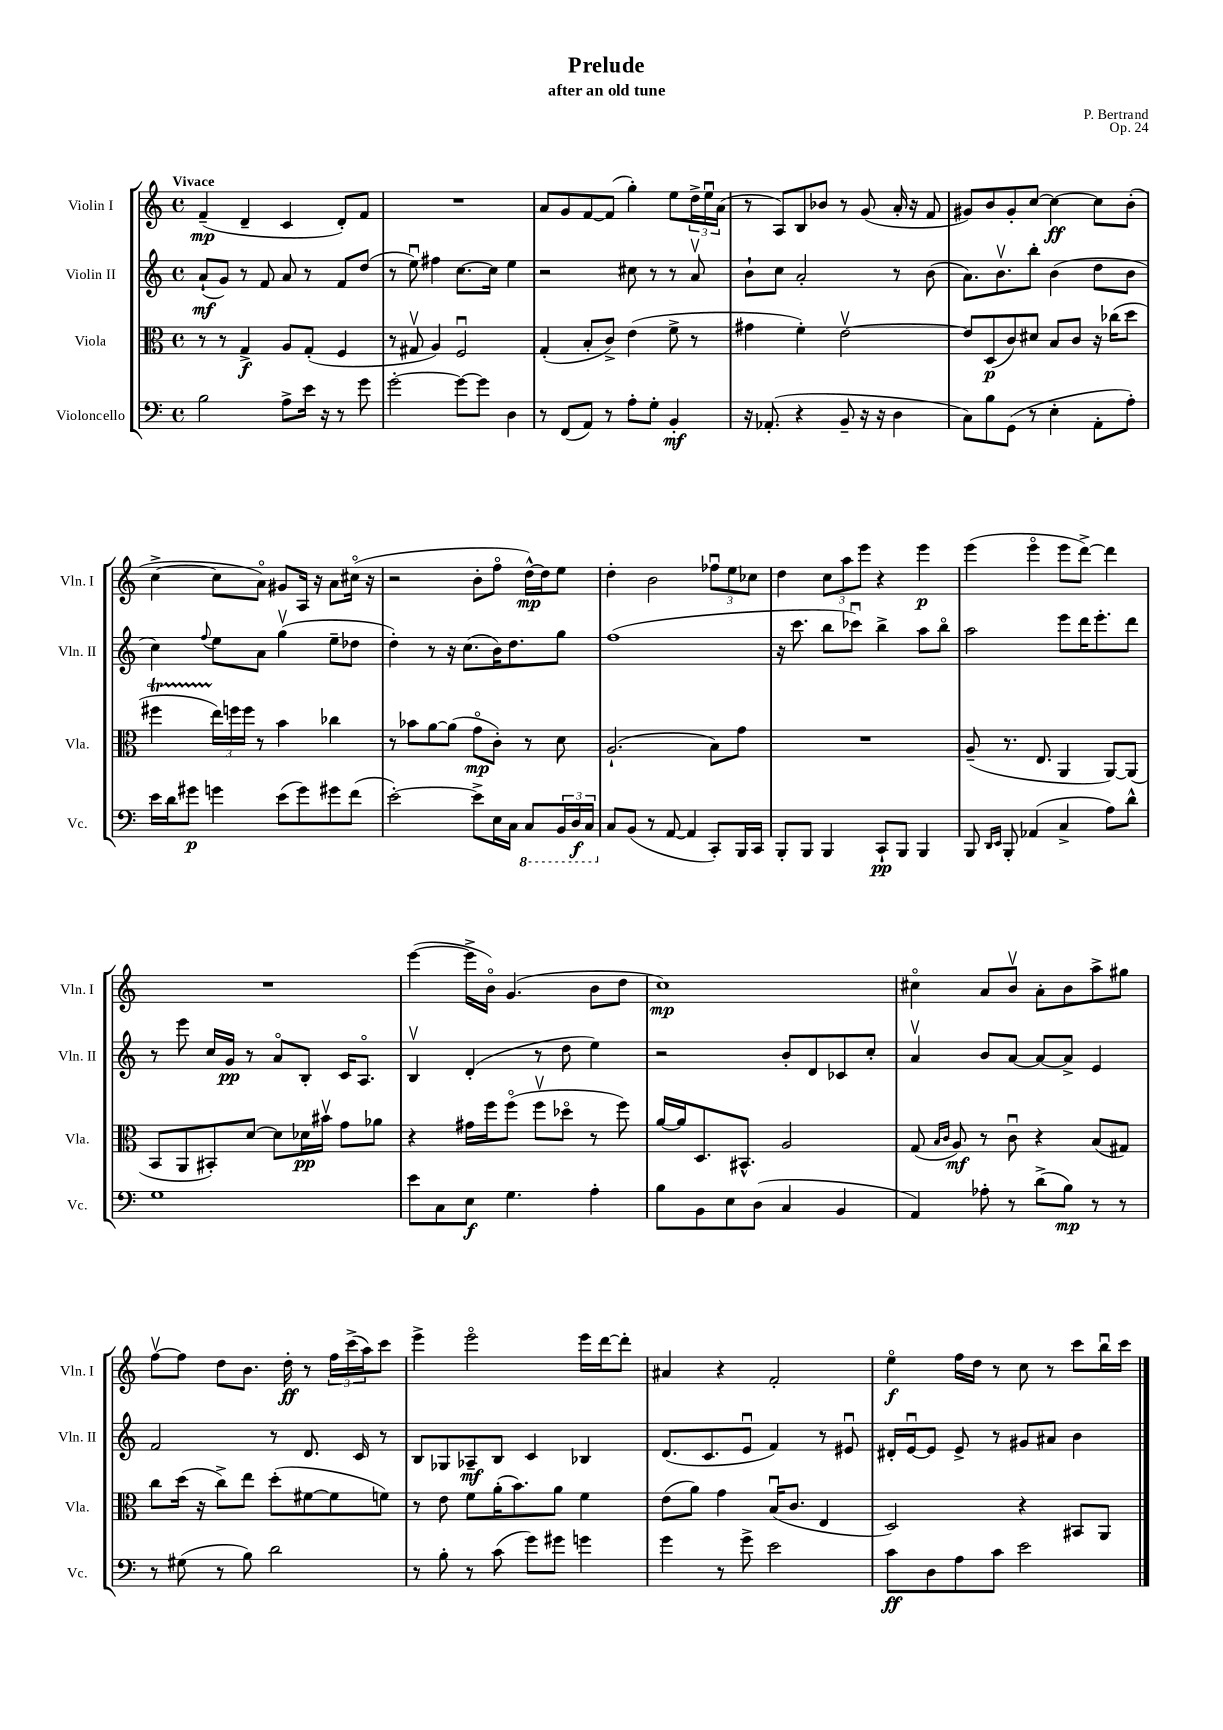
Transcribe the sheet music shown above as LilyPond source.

\header { title = "Prelude" composer = "P. Bertrand" subtitle = "after an old tune" opus = "Op. 24" }
<<
\new StaffGroup <<
\new Staff = "s0" \with { instrumentName = "Violin I" shortInstrumentName = "Vln. I" } {
    \clef treble \key c \major \defaultTimeSignature \time 4/4 \tempo "Vivace"
    f'4--\mp( d'4-- c'4 d'8-.) f'8 |
    R1 |
    a'8 g'8 f'8~ f'8( g''4-.) e''8 \tuplet 3/2 { d''16-> e''16\downbow a'16( } |
    r8 a8) b8 bes'8 r8 g'8( a'16-. r16 f'8 |
    gis'8) b'8 gis'8-. c''8~ c''4~\ff c''8 b'8-.( |
    c''4~-> c''8 a'8\flageolet) gis'8 a16 r16 a'8 cis''16\flageolet( r16 |
    r2 b'8-. f''8\flageolet d''16~-^\mp) d''16 e''8 |
    d''4-. b'2 \tuplet 3/2 { fes''8\downbow e''8 ces''8 } |
    d''4 \tuplet 3/2 { c''8 a''8 e'''8 } r4 e'''4\p |
    e'''4( e'''4\flageolet e'''8 d'''8~->) d'''4 |
    R1 |
    e'''4~( e'''16-> b'16\flageolet) g'4.( b'8 d''8 |
    c''1\mp) |
    cis''4\flageolet a'8 b'8\upbow a'8-. b'8 a''8-> gis''8 |
    f''8~\upbow f''8 d''8 b'8. d''16-.\ff r8 \tuplet 3/2 { f''16 c'''16->( a''16) } c'''8 |
    e'''4-> e'''2\flageolet e'''16 d'''16~ d'''8-. |
    ais'4 r4 f'2-. |
    e''4\flageolet\f f''16 d''16 r8 c''8 r8 c'''8 b''16\downbow c'''16 \bar "|." |
}
\new Staff = "s1" \with { instrumentName = "Violin II" shortInstrumentName = "Vln. II" } {
    \clef treble \key c \major \defaultTimeSignature \time 4/4
    a'8-!\mf( g'8) r8 f'8 a'8 r8 f'8 d''8( |
    r8 e''8\downbow) fis''4 c''8.~ c''16 e''4 |
    r2 cis''8 r8 r8 a'8\upbow |
    b'8-! c''8 a'2-. r8 b'8( |
    a'8.) b'8.\upbow b''8-. b'4( d''8 b'8 |
    c''4) \appoggiatura { f''8 } e''8 a'8 g''4\upbow( e''8-- des''8 |
    d''4-.) r8 r16 c''8.( b'16) d''8. g''8 |
    f''1( |
    r16 c'''8. b''8 ces'''8\downbow) b''4-> a''8 b''8\flageolet |
    a''2 e'''8 d'''16 e'''8.-. d'''8 |
    r8 e'''8 c''16 g'16\pp r8 a'8\flageolet b8-. c'16 a8.\flageolet |
    b4\upbow d'4-.( r8 d''8 e''4) |
    r2 b'8-. d'8 ces'8 c''8-. |
    a'4\upbow b'8 a'8~ a'8~ a'8-> e'4 |
    f'2 r8 d'8. c'16 r8 |
    b8 ges8 aes8--\mf b8 c'4 bes4 |
    d'8.( c'8. e'8\downbow f'4) r8 eis'8\downbow |
    dis'16-. e'16~\downbow e'8 e'8-> r8 gis'8 ais'8 b'4 \bar "|." |
}
\new Staff = "s2" \with { instrumentName = "Viola" shortInstrumentName = "Vla." } {
    \clef alto \key c \major \defaultTimeSignature \time 4/4
    r8 r8 g4->\f a8 g8-.( f4 |
    r8 gis8\upbow a4) f2\downbow |
    g4-.( b8-. c'8->) e'4( f'8-> r8 |
    gis'4 f'4-.) e'2~\upbow |
    e'8 d8\p( c'8) dis'8 b8 c'8 r16 ces''16( d''8 |
    fis''4\startTrillSpan \tuplet 3/2 { e''16\stopTrillSpan) f''16 f''16 } r8 b'4 ces''4 |
    r8 bes'8 a'8~ a'8( g'8\flageolet\mp c'8-.) r8 d'8 |
    a2.-!( b8) g'8 |
    R1 |
    a8--( r8. e8. a,4 a,8~) a,8( |
    b,8 a,8 bis,8-.) d'8~ d'8 des'16\pp bis'16\upbow g'8 aes'8 |
    r4 gis'16 f''16 f''8\flageolet( f''8\upbow des''8\flageolet r8 f''8) |
    a'16~ a'16 d8. bis,8.-^ a2 |
    g8( \grace { b16 c'16 } a8\mf) r8 c'8\downbow r4 b8( gis8) |
    c''8 d''16( r16 c''8->) e''8 d''8-.( fis'8~ fis'8 f'8) |
    r8 e'8 f'8 a'16-.( b'8.) a'8 f'4 |
    e'8( a'8) g'4 b16\downbow( c'8. e4 |
    d2) r4 bis,8 a,8 \bar "|." |
}
\new Staff = "s3" \with { instrumentName = "Violoncello" shortInstrumentName = "Vc." } {
    \clef bass \key c \major \defaultTimeSignature \time 4/4
    b2 a8-> e'16 r16 r8 g'8 |
    g'2~-. g'8~ g'8 d4 |
    r8 f,8( a,8) r8 a8-. g8-. b,4-.\mf |
    r16 aes,8.-.( r4 b,8-- r16 r16 d4 |
    c8) b8 g,8( r8 e4-. a,8-. a8-.) |
    e'16 d'16 gis'8\p g'4 e'8( g'8) gis'8 f'8( |
    e'2~-.) e'8-> e16 c16 \ottava #-1 c,8 \tuplet 3/2 { b,,16 d,16\f c,16 \ottava #0 } |
    c8 b,8( r8 a,8~ a,4 c,8-.) b,,16 c,16 |
    b,,8-. b,,8 b,,4 c,8-!\pp b,,8 b,,4 |
    b,,8 \grace { d,16 e,16 } b,,8-. aes,4( c4-> a8) d'8-^ |
    g1 |
    e'8 c8 e8\f g4. a4-. |
    b8 b,8 e8 d8( c4 b,4 |
    a,4) aes8-. r8 d'8->( b8\mp) r8 r8 |
    r8 gis8( r8 b8) d'2 |
    r8 b8-. r8 c'8( g'8) gis'8 g'4 |
    g'4 r8 g'8-> e'2 |
    c'8\ff d8 a8 c'8 e'2 \bar "|." |
}
>>
>>
\layout { \context { \Score \remove "Bar_number_engraver" } }
